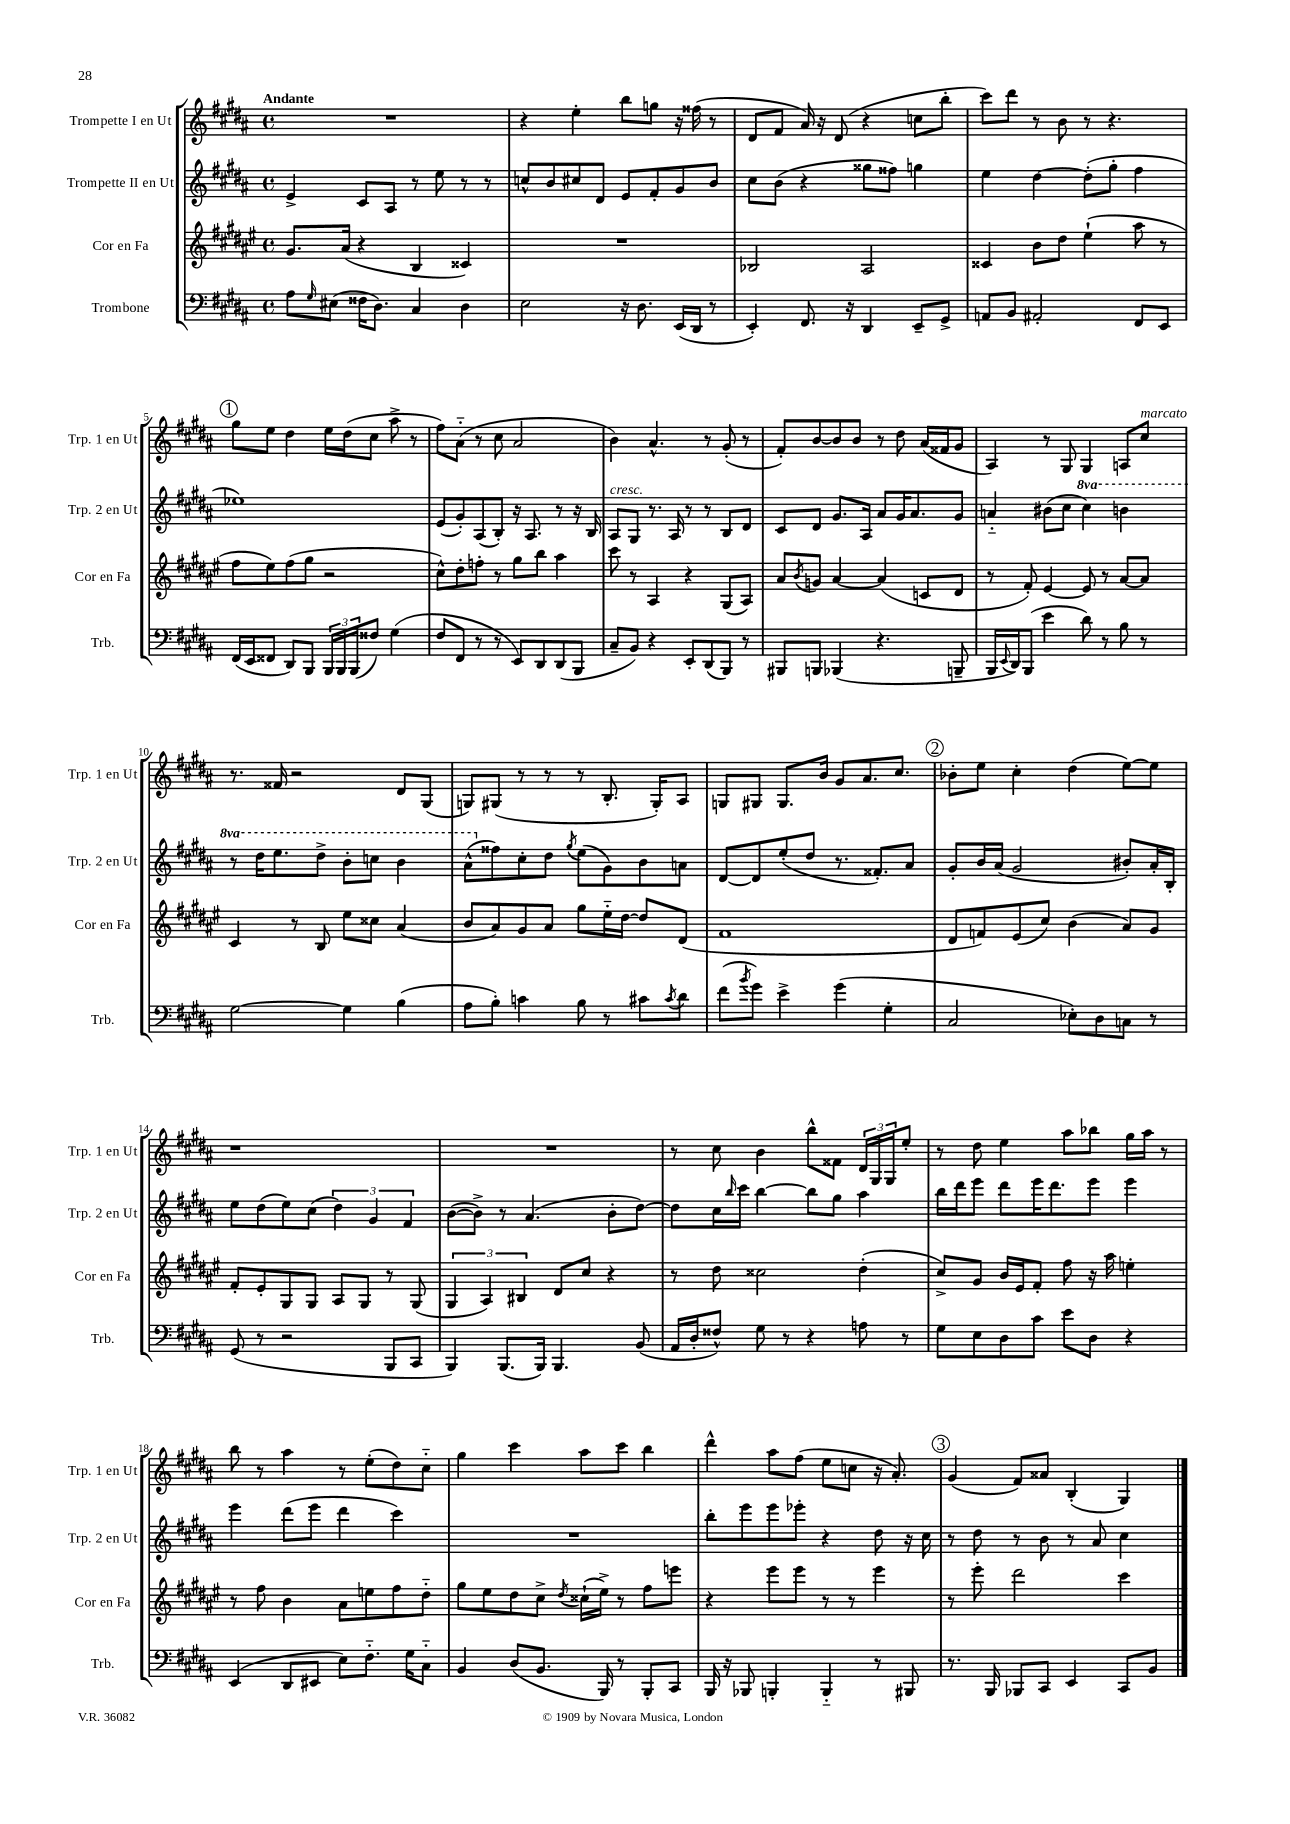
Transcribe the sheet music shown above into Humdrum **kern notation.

**kern	**kern	**kern	**kern
*staff4	*staff3	*staff2	*staff1
*clefF4	*clefG2	*clefG2	*clefG2
*k[f#c#g#d#a#]	*k[f#c#g#d#a#e#]	*k[f#c#g#d#a#]	*k[f#c#g#d#a#]
*M4/4	*M4/4	*M4/4	*M4/4
*met(c)	*met(c)	*met(c)	*met(c)
8A#\L	8.g#/L	4e^/	1r
16qqG#/	.	.	.
(8E#\J	.	.	.
.	(16a#/Jk	.	.
16F##\LK	4r	8c#/L	.
8.D#\J)	.	.	.
.	.	8A#/J	.
4C#/	4B/	8r	.
.	.	8ee\	.
4D#\	4c##/)	8r	.
.	.	8r	.
=	=	=	=
2E\	1r	8cc^^/L	4r
.	.	8b/	.
.	.	8cc#/	4ee'\
.	.	8d#/J	.
16r	.	8e/L	8bb\L
8.D#\	.	.	.
.	.	8f#'/	8gg\J
(16EE/LL	.	8g#/	16r
16DD#/JJ	.	.	(16ff##\
8r	.	8b/J	8r
=	=	=	=
4EE'/)	2B-/	8cc#\L	8d#/L
.	.	(8b\J	8f#/J
8.FF#/	.	4r	16a#/)
.	.	.	16r
.	.	.	(8d#/
16r	.	.	.
4DD#/	2A#/	8gg##\L	4r
.	.	8ff##\J)	.
8EE~/L	.	4gg\	8cc\L
8GG#^/J	.	.	8bb'\J
=	=	=	=
8AA/L	4c##/	4ee\	8ccc#\L)
8BB/J	.	.	8ddd#\J
2AA#'/	8b\L	[4dd#\	8r
.	8dd#\J	.	8b\
.	(4ee#`\	(8dd#'\]L	8r
.	.	8gg#'\J	4.r
8FF#/L	8aa#\	4ff#\	.
8EE/J	8r	.	.
=	=	=	=
(16FF#/LL	8ff#\L	1ee-)	8gg#\L
16EE/J	.	.	.
8FF##/J	8ee#\)	.	8ee\J
8DD#/L)	(8ff#\	.	4dd#\
8BBB/J	8gg#\J	.	.
24BBB/LL	2r	.	16ee\LL
24BBB/	.	.	.
.	.	.	(16dd#\J
(24BBB/J	.	.	.
8F##/J)	.	.	8cc#\J
(4G#\	.	.	8aa#^\
.	.	.	8r
=	=	=	=
8F#/L	8cc#^^\L)	(8e/L	8ff#\L)
8FF#/J	8dd#'\	8g#'/)	(8a#'~\J
8r	8ff'\J	(8A#/	8r
8r	8r	8B'/J)	8cc#\
8EE/L)	8gg#\L	16r	2a#/
.	.	8.A#/	.
8DD#/	8bb\J	.	.
(8DD#/	4aa#\	8r	.
8BBB/J	.	16r	.
.	.	16B/	.
=	=	=	=
8C#~/L	8ccc#\	8A#/L	4b\)
8BB/J)	8r	8G#/J	.
4r	4A#/	8.r	4.a#^^/
.	.	16A#/	.
8EE'/L	4r	8r	.
(8DD#/	.	8r	8r
8BBB/J)	(8G#/L	8B/L	(8g#'/
8r	8A#/J)	8d#/J	8r
=	=	=	=
8BBB#/L	8a#/L	8c#/L	8f#'/L)
.	8qb/	.	.
8BBB/J	8g/J	8d#/J	[8b/
(4BBB-/	[4a#/	8.g#/L	8b/]
.	.	.	8b/J
.	.	16A#/Jk	.
4.r	(4a#/]	8a#/L	8r
.	.	16g#/K	8dd#\
.	.	8.a#/	.
.	8c/L	.	(16a#/LL
.	.	.	16f##/J
8BBB~/	8d#/J	8g#/J	8g#/J
=	=	=	=
16BBB/LL	8r	4a'~/	4A#/)
8qqEE/	.	.	.
16DD#/J)	.	.	.
(8BBB/J	8f#'/)	.	.
4e\	[4e#/	(8b#\L	8r
.	.	8cc#\J	8G#/
8d#\)	8e#/]	4ccc#\)	4G#/
8r	8r	.	.
8B\	[8a#/L	4bb\	8A/L
8r	8a#/]J	.	8cc#/J
=	=	=	=
[2G#\	4c#/	8r	8.r
.	.	16ddd#\LK	.
.	.	8.eee\	16f##/
.	8r	.	2r
.	8B/	8ddd#^\J	.
4G#\]	8ee#\L	8bb'\L	.
.	8cc##\J	8ccc\J	.
(4B\	(4a#/	4bb\	8d#/L
.	.	.	(8G#/J
=	=	=	=
8A#\L	8b/L	(8aa#^^\L	8G/L)
8B'\J)	8a#/)	8ff##\)	(8G#/J
4c\	8g#/	8cc#'\	8r
.	8a#/J	8dd#\J	8r
.	.	8qgg#/	.
8B\	8gg#\L	(8ee\L	8r
8r	16ee#'~\L	8g#\)	8.B'/
.	[16dd#\JJ	.	.
8c#\L	8dd#/]L	8b\	.
.	.	.	16G#'/LK)
8qc#/	.	.	.
8d#\J	(8d#/J	8a\J	8A#/J
=	=	=	=
(8f#\L	1f#	[8d#/L	8G/L
8qb/	.	.	.
8g#\J)	.	8d#/]	8G#/J
4e^\	.	(8ee'/	8.G#/L
.	.	8dd#/J	.
.	.	.	16b/Jk
(4g#\	.	8.r	8g#/L
.	.	.	8.a#/
.	.	8.f##'/L)	.
4G#'\	.	.	.
.	.	.	8.cc#/J
.	.	8a#/J	.
=	=	=	=
2C#/	8d#/L	8g#'/L	8b-'\L
.	8f/)	16b/L	8ee\J
.	.	(16a#/JJ	.
.	(8e#/	2g#/	4cc#'\
.	8cc#/J)	.	.
8E-'\L)	(4b\	.	(4dd#\
8D#\	.	.	.
8C\J	8a#/L)	8b#'/L)	[8ee\L)
8r	8g#/J	16a#'/L	8ee\]J
.	.	16B'/JJ	.
=	=	=	=
(8GG#/	8f#'/L	8ee\L	1r
8r	8e#'/	(8dd#\	.
2r	8G#/	8ee\)	.
.	8G#/J	(8cc#\J	.
.	8A#/L	6dd#\)	.
.	8G#/J	.	.
.	.	6g#/	.
8BBB/L	8r	.	.
.	.	6f#/	.
8CC#/J	(8G#/	.	.
=	=	=	=
4BBB/)	6G#/	([8b\L	1r
.	.	8b^\]J)	.
.	6A#/)	.	.
(8.BBB/L	.	8r	.
.	6B#/	.	.
.	.	(4.a#/	.
16BBB/Jk)	.	.	.
4.BBB/	8d#/L	.	.
.	8cc#/J	.	.
.	4r	8b'\L	.
(8BB/	.	[8dd#\J)	.
=	=	=	=
16AA#/LL	8r	8dd#\]L	8r
16D#'/J	.	.	.
8F##^^/J)	8dd#\	16cc#\L	8cc#\
.	.	16qqbb/	.
.	.	16ccc#\JJ	.
8G#\	2cc##\	[4bb\	4b\
8r	.	.	.
4r	.	8bb\]L	8bb^^\L
.	.	8gg#\J	8f##\J
8A\	(4dd#'\	4aa#\	24d#/LL
.	.	.	24G#/
.	.	.	24G#/J
8r	.	.	8ee'/J
=	=	=	=
8G#\L	8cc#^/L)	16bb\LL	8r
.	.	16ddd#\J	.
8E\	8g#/J	8eee\J	8dd#\
8D#\	16b/LL	8ddd#\L	4ee\
.	16e#/J	.	.
8c#\J	8f#'/J	16eee\K	.
.	.	8.ddd#\	.
8e\L	8ff#\	.	8aa#\L
8D#\J	16r	8eee\J	8bb-\J
.	16aa#\	.	.
4r	4ee'\	4eee\	16gg#\LL
.	.	.	16aa#\JJ
.	.	.	8r
=	=	=	=
(4EE/	8r	4eee\	8bb\
.	8ff#\	.	8r
8DD#/L	4b\	(8ddd#\L	4aa#\
8EE#/J	.	8eee\J	.
8E\L)	8a#\L	4ddd#\	8r
8.F#'~\J	8ee\	.	(8ee'\L
.	8ff#\	4ccc#\)	8dd#\)
16G#\LK	.	.	.
8C#'~\J	8dd#'~\J	.	8cc#'~\J
=	=	=	=
4BB/	8gg#\L	1r	4gg#\
.	8ee#\	.	.
(8D#/L	8dd#\	.	4ccc#\
8.BB/J	8cc#^\J	.	.
.	8qdd#/	.	.
.	(16cc##`\LL	.	8aa#\L
16BBB/)	16ee#^\JJ)	.	.
8r	8r	.	8ccc#\J
8BBB'/L	8ff#\L	.	4bb\
8CC#/J	8eee\J	.	.
=	=	=	=
16BBB/	4r	8bb'\L	4ddd#^^\
16r	.	.	.
8BBB-/	.	8eee\	.
4BBB'/	8eee#\L	8eee\	8aa#\L
.	8eee#\J	8eee-'\J	(8ff#\J
4BBB'~/	8r	4r	8ee\L
.	8r	.	8cc\J
8r	4eee#\	8dd#\	16r
.	.	.	8.a#'/)
8BBB#/	.	16r	.
.	.	16cc#\	.
=	=	=	=
8.r	8r	8r	(4g#/
.	8eee#'\	8dd#\	.
16BBB/	.	.	.
8BBB-/L	2ddd#\	8r	8f#/L)
8CC#/J	.	8b\	8a##/J
4EE/	.	8r	(4B'/
.	.	8a#/	.
8CC#/L	4ccc#\	4cc#\	4G#/)
8BB/J	.	.	.
==	==	==	==
*-	*-	*-	*-
